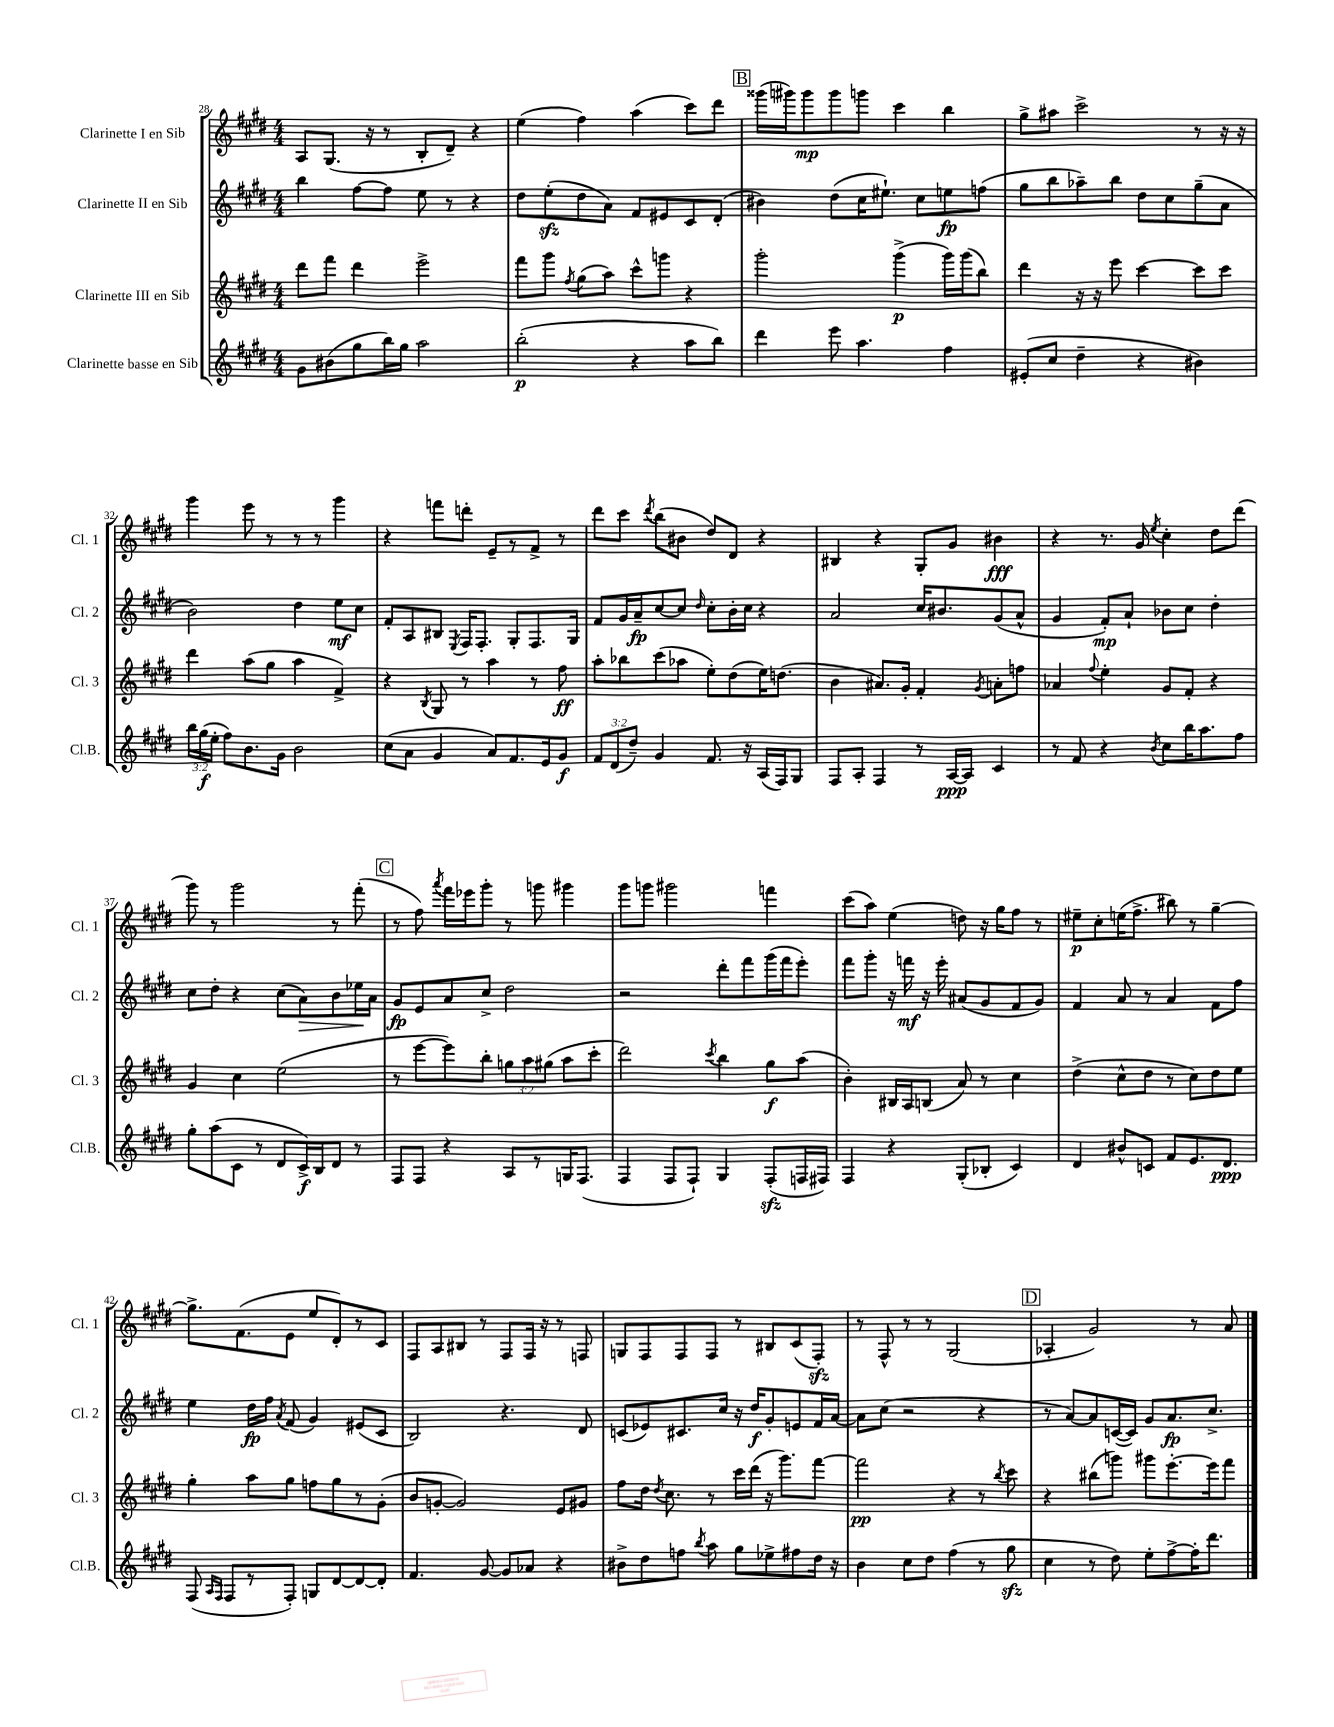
<<
\new StaffGroup <<
\new Staff = "s0" \with { instrumentName = "Clarinette I en Sib" shortInstrumentName = "Cl. 1" } {
    \clef treble \key e \major \numericTimeSignature \time 4/4
    \autoBeamOff a8[ gis8.]( r16 r8 b8[-. dis'8]--) r4 |
    e''4( fis''4) a''4( cis'''8[) dis'''8] |
    \mark \markup { \box "B" } gisis'''16[( gis'''16) gis'''8\mp gis'''8 g'''8] cis'''4 b''4 |
    gis''8[-> ais''8] cis'''2-> r8 r16 r16 |
    gis'''4 e'''8 r8 r8 r8 gis'''4 |
    r4 f'''8[ d'''8]-. e'8[-- r8 fis'8]-> r8 |
    dis'''8[ cis'''8] \acciaccatura { dis'''8 } b''8[( bis'8] dis''8[) dis'8] r4 |
    bis4 r4 gis8[-. gis'8] bis'4\fff |
    r4 r8. gis'16 \acciaccatura { e''8 } cis''4-. dis''8[ dis'''8]( |
    gis'''8) r8 gis'''2 r8 fis'''8-.( |
    \mark \markup { \box "C" } r8 fis''8) \acciaccatura { a'''8 } fis'''16[ ees'''16 gis'''8]-. r8 g'''8 gis'''4 |
    gis'''8[ g'''8] gis'''2 f'''4 |
    cis'''8[( a''8]) e''4( d''8) r16 gis''16[ fis''8] r8 |
    eis''8[--\p cis''8-. e''16( fis''8.]-> bis''8) r8 gis''4~-- |
    gis''8.[-> fis'8.( e'8] e''8[ dis'8-.) r8 cis'8] |
    fis8[ a8 bis8] r8 fis8[ fis16] r16 r8 f8 |
    g8[ fis8 fis8 fis8] r8 bis8[ cis'8( fis8]-.\sfz) |
    r8 fis8-^ r8 r8 gis2( |
    \mark \markup { \box "D" } aes4-. gis'2) r8 a'8 \bar "|." |
}
\new Staff = "s1" \with { instrumentName = "Clarinette II en Sib" shortInstrumentName = "Cl. 2" } {
    \clef treble \key e \major \numericTimeSignature \time 4/4
    \autoBeamOff b''4 fis''8[~ fis''8] e''8 r8 r4 |
    dis''8[ e''8-.\sfz( dis''8 a'8]) fis'8[ eis'8 cis'8 dis'8]-.( |
    \mark \markup { \box "B" } bis'4) dis''8[( cis''16 eis''8.]-!) cis''8[ e''8\fp f''8]( |
    gis''8[ b''8 aes''8--) b''8] dis''8[ cis''8 gis''8--( a'8] |
    b'2) dis''4 e''8[\mf cis''8] |
    fis'8[-. a8 bis8] \acciaccatura { e8 } fis16[ fis8.]-. gis8[-. fis8. gis16] |
    fis'8[ gis'16 a'16--\fp cis''8~ cis''8] \grace { dis''16 } cis''8[-. b'16-. cis''16] r4 |
    a'2 cis''16[ bis'8. gis'8( a'8]-^ |
    gis'4 fis'8[-.\mp) a'8]-! bes'8[ cis''8] dis''4-. |
    cis''8[ dis''8]-. r4 cis''8[( a'8\>) b'8 ees''16\! a'16] |
    \mark \markup { \box "C" } gis'8[\fp e'8 a'8 cis''8]-> dis''2 |
    r2 dis'''8[-. fis'''8 gis'''16( fis'''16 e'''8]-.) |
    fis'''8[ gis'''8]-. r16 f'''16\mf r16 e'''16-. ais'8[( gis'8 fis'8 gis'8]) |
    fis'4 a'8 r8 a'4 fis'8[ fis''8] |
    e''4 dis''16[\fp fis''16] \acciaccatura { a'8 } fis'8( gis'4) eis'8[( cis'8] |
    b2) r4. dis'8 |
    c'8[( ees'8) cis'8. cis''16] r16 dis''16[\f gis'8-. e'8 fis'16 a'16]~ |
    a'8[ cis''8]( r2 r4 |
    \mark \markup { \box "D" } r8 a'8[~) a'8 c'16~( c'16]) gis'8[ a'8.\fp cis''8.]-> \bar "|." |
}
\new Staff = "s2" \with { instrumentName = "Clarinette III en Sib" shortInstrumentName = "Cl. 3" } {
    \clef treble \key e \major \numericTimeSignature \time 4/4 \override Staff.TupletNumber.text = #tuplet-number::calc-fraction-text
    \autoBeamOff dis'''8[ fis'''8] dis'''4 e'''2-> |
    fis'''8[ gis'''8] \acciaccatura { fis''8 } gis''8[( a''8]) cis'''8[-^ g'''8] r4 |
    \mark \markup { \box "B" } gis'''2-. gis'''4->\p( gis'''16[) gis'''16( b''8]) |
    dis'''4 r16 r16 e'''8 cis'''4~ cis'''8[ cis'''8] |
    dis'''4 a''8[( gis''8] a''4 fis'4->) |
    r4 \acciaccatura { b8 } gis8 r8 a''4 r8 fis''8\ff |
    a''8[-. bes''8 cis'''8( aes''8] e''8[-.) dis''8( e''16) d''8.]( |
    b'4 ais'8.[) gis'16]-. fis'4-. \acciaccatura { gis'8 } a'8[-. f''8] |
    aes'4 \appoggiatura { fis''8 } e''4-. gis'8[ fis'8]-. r4 |
    gis'4 cis''4 e''2( |
    \mark \markup { \box "C" } r8 e'''8[~ e'''8) b''8]-. \tuplet 3/2 { g''8[ a''8 gis''8]( } a''8[ cis'''8]-. |
    dis'''2) \acciaccatura { cis'''8 } b''4 gis''8[\f a''8]( |
    b'4-.) bis16[ a16 b8]( a'8) r8 cis''4 |
    dis''4->( cis''8[-^ dis''8] r8 cis''8[) dis''8 e''8] |
    gis''4-. a''8[ gis''8] f''8[ gis''8 r8 gis'8]-.( |
    b'8[ g'8]~-. g'2) e'8[ gis'8] |
    fis''8[ dis''16] \acciaccatura { dis''8 } cis''8. r8 cis'''16[ dis'''16]( r16 gis'''8.[) fis'''8]~ |
    fis'''2\pp r4 r8 \acciaccatura { b''8 } cis'''8 |
    \mark \markup { \box "D" } r4 bis''8[( g'''8]) gis'''8[ e'''8.~-. e'''16 fis'''8] \bar "|." |
}
\new Staff = "s3" \with { instrumentName = "Clarinette basse en Sib" shortInstrumentName = "Cl.B." } {
    \clef treble \key e \major \numericTimeSignature \time 4/4 \override Staff.TupletNumber.text = #tuplet-number::calc-fraction-text
    \autoBeamOff gis'8[ bis'8( gis''8 b''16) gis''16] a''2 |
    b''2-.\p( r4 a''8[ b''8]) |
    \mark \markup { \box "B" } dis'''4 e'''8 a''4. fis''4 |
    eis'8[-.( cis''8] dis''4-- r4 bis'4) |
    \tuplet 3/2 { b''16[ gis''16\f( e''16]-. } fis''8[) b'8. gis'16] b'2 |
    cis''8[( a'8] gis'4 a'8[) fis'8. e'16 gis'8]\f |
    \tuplet 3/2 { fis'8[ dis'8( dis''8]--) } gis'4 fis'8. r16 a16[( fis16) gis8] |
    fis8[ a8]-. fis4 r8 a16[~\ppp a16] cis'4 |
    r8 fis'8 r4 \acciaccatura { b'8 } cis''8[ b''16 a''8. fis''8] |
    gis''8[-. a''8( cis'8] r8 dis'8[ cis'16->\f) b16 dis'8] r8 |
    \mark \markup { \box "C" } fis8[ fis8] r4 a8[ r8 g16 fis8.]( |
    fis4 fis8[ fis8]-!) gis4 fis8[-.\sfz( f16 fis16]) |
    fis4 r4 gis8[-.( bes8]-. cis'4) |
    dis'4 bis'8[-^ c'8] fis'8[ e'8. dis'8.]\ppp |
    fis8( \grace { a16[ fis16] } fis8[ r8 fis8]-.) g8[ dis'8~ dis'8~ dis'8]-. |
    fis'4. gis'8~ gis'8[ aes'8] r4 |
    bis'8[-> dis''8 f''8] \acciaccatura { b''8 } a''8 gis''8[ ees''8-> fis''8 dis''16] r16 |
    b'4 cis''8[ dis''8] fis''4( r8 gis''8\sfz |
    \mark \markup { \box "D" } cis''4 r8 dis''8) e''8[-. fis''8~-> fis''16-. dis'''8.] \bar "|." |
}
>>
>>
\layout { \context { \Score currentBarNumber = #28 } }
